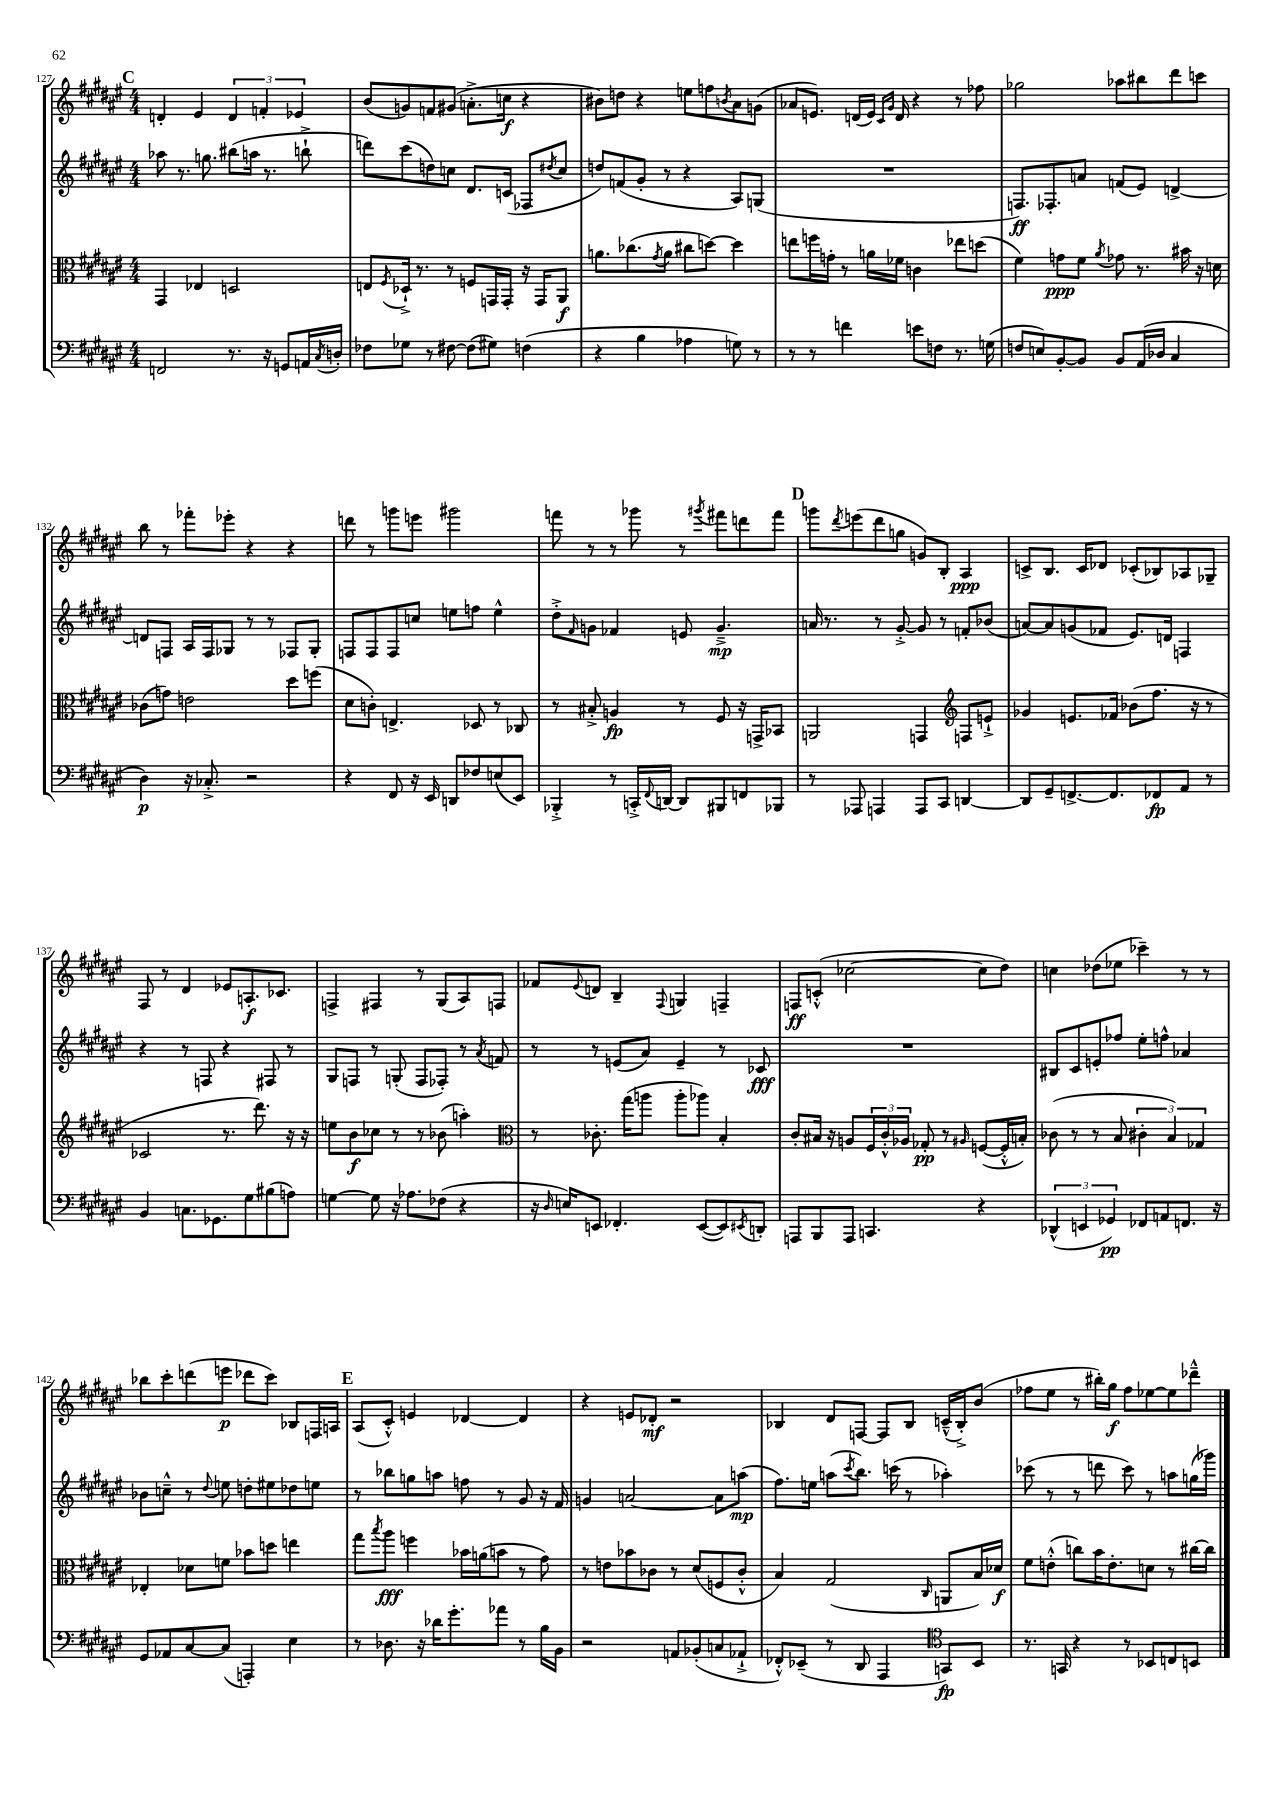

**kern	**kern	**kern	**kern
*staff4	*staff3	*staff2	*staff1
*clefF4	*clefC3	*clefG2	*clefG2
*k[f#c#g#d#a#e#]	*k[f#c#g#d#a#e#]	*k[f#c#g#d#a#e#]	*k[f#c#g#d#a#e#]
*M4/4	*M4/4	*M4/4	*M4/4
2FF	4GG#	8aa-	4d'
.	.	8.r	.
.	4E-	.	4e#
.	.	8.gg	.
8.r	2D	(8bb#	6d
.	.	16aa	.
.	.	.	6f'
16r	.	8.r	.
8GG	.	.	.
.	.	.	6e-
16AA	.	8bb`^	.
8qC#	.	.	.
16D'	.	.	.
=	=	=	=
8F-	8E	8ddd)	(8b
.	8qF#	.	.
8G-	16D-`^	(8ccc#	8g)
.	8.r	.	.
8r	.	8dd)	8f
[8F#	8r	8cc	(8g#
(8F#]	8F	8.d#	8.a'^
8G#)	16GG	.	.
.	16GG'	(16c	16cc
(4F	16r	8F-	4r
.	16GG	.	.
.	.	8qdd#	.
.	8AA#	8cc	.
=	=	=	=
4r	8.a	8dd)	8b#)
.	.	(8f	8dd
.	(8.cc-	.	.
4B	.	8g#'	4r
.	8qg#	.	.
.	8a	8r	.
4A-	8cc#	4r	8ee
.	[8dd)	.	8ff
.	.	.	8qb
8G)	4dd]	8A#)	8a#
8r	.	(8G	(8g
=	=	=	=
8r	8ee	1r	8a-
8r	16ff	.	8.e)
.	16g'	.	.
4f	8r	.	.
.	.	.	(16d
.	16a	.	16e)
.	.	.	16qqc#
.	.	.	16qqg#
.	16f-	.	16d
8e	4c	.	4r
8F	.	.	.
8.r	8ee-	.	8r
.	(8dd	.	8ff-
(16G	.	.	.
=	=	=	=
8F	4f#)	8.F)	2gg-
8E)	.	.	.
.	.	8.F-'	.
[8BB'	8g	.	.
8BB]	8f#	8a	.
.	8qa#	.	.
8BB	8g-	(8f	8aa-
(16AA#	8.r	8e#)	8bb#
16D-	.	.	.
4C#	.	[4d^	8ddd#
.	16b#	.	.
.	16r	.	8ccc
.	16d	.	.
=	=	=	=
4D#)	(8c-	8d]	8bb
.	8g)	8F	8r
16r	2e	16A#	8fff-'
8.C-'^	.	16F	.
.	.	8G-	8eee-'
2r	.	8r	4r
.	.	8r	.
.	8dd#	8F-	4r
.	(8ff	8G-'	.
=	=	=	=
4r	8d#	8F	8ddd
.	8c')	8F	8r
8FF#	4.E^	8F	8ggg
16r	.	8cc	8eee
16EE#	.	.	.
8DD	.	8ee	2ggg#
8F-	8D-	8ff	.
(8E	8r	4ee^^	.
8EE#)	8C-	.	.
=	=	=	=
4BBB-'^	8r	8dd#'^	8fff
.	.	16qqf#	.
.	8B#'^	8g	8r
8r	4A	4f-	8r
16CC'^	.	.	8ggg-
8qqFF#	.	.	.
[16DD	.	.	.
8DD]	8r	8e	8r
.	.	.	8qggg#
8BBB#	8F#	4.g~^	8fff#
8FF	16r	.	8ddd
.	16GG^	.	.
8BBB-	8BB-	.	8fff#
=	=	=	=
8r	2AA	16a	8ggg
.	.	8.r	.
.	.	.	8qddd#
8AAA-	.	.	(8eee
4AAA	.	8r	8ddd#
.	.	[8g#'^	8gg
8AAA	4GG	8g#]	8g)
8CC#	.	8r	8B'
*	*clefG2	*	*
[4DD	8F	8f'	4A#
.	8e`^	(8b-	.
=	=	=	=
8DD]	4g-	[8a)	8c^
8GG#~	.	8a]	8.B
[8.FF^	8.e	(8g	.
.	.	.	16c
.	.	8f-	8d-
8.FF]	16f-	.	.
.	(8b-	8.e#)	(8c-'
8FF-	8.ff#	.	8B-)
.	.	16d	.
8AA#	.	4F	8A-
.	16r	.	.
8r	8r	.	8G-~
=	=	=	=
4BB	2c-	4r	8F#
.	.	.	8r
8.C	.	8r	4d#
.	.	8F	.
8.GG-	.	.	.
.	8.r	4r	8e-
8G#	.	.	8.A'
.	8.ddd#)	.	.
(8B#	.	8F#	.
.	.	.	8.c-
8A)	16r	8r	.
.	16r	.	.
=	=	=	=
[4G	8ee	8G#	4F^
.	8b	8F	.
8G]	8cc-	8r	4F#
16r	8r	(8G'	.
8.A-	.	.	.
.	8r	8F	8r
(8F-	(8b-	8F-')	(8G#
4r	4aa')	8r	8A#)
.	.	8qa#	.
.	.	8f	8F
=	=	=	=
*	*clefC3	*	*
16r	8r	8r	8f-
16qqD#	.	.	.
16E)	.	.	.
.	.	.	8qqe#
8EE	8.c-'	8r	8d
4.FF-'	.	(8e	4B~
.	(16gg#	.	.
.	8aa	8a#)	.
.	.	.	8qqF#
.	8aa'	4e~	4G
([8EE	8aa-)	.	.
8EE])	4B'	8r	4F~
8qEE#	.	.	.
8DD'	.	8c-	.
=	=	=	=
8AAA	8c#'	1r	8F
8BBB	16B#	.	(8c'^^
.	16r	.	.
8AAA	8A	.	[2cc-
4.CC	24F#	.	.
.	24c#'^^	.	.
.	24A-	.	.
.	8G-'	.	.
.	8r	.	.
.	16qqA#	.	.
4r	([8F	.	8cc-]
.	16F'^^]	.	8dd#)
.	16B')	.	.
=	=	=	=
(6DD-^^	(8c-	8B#	4cc
.	8r	8c#	.
6EE	.	.	.
.	8r	8e'	(8dd-
6GG-)	.	.	.
.	8B	8ff-	8ee-
8FF-	6c#'	8ee#'	4ccc-~)
8AA	.	8ff^^	.
.	6B)	.	.
8.FF	.	4a-	8r
.	6G-	.	.
.	.	.	8r
16r	.	.	.
=	=	=	=
8GG#	4E-'	8b-	8bb-
8AA-	.	8cc~^^	8ccc#'
[8C#	8d-	8r	(8ddd
.	.	8qqdd#	.
(8C#]	8f	8ee	8eee
4AAA')	8b-	8dd'	8ddd-
.	8dd	8ee#	8ccc#)
4E#	4ee	8dd-	8B-
.	.	8ee	16F
.	.	.	16A
=	=	=	=
8r	8gg#	8r	(8A#
.	8qbb	.	.
8.D-	8aa#	8bb-	8c#'^^)
.	4ff	8gg	4e
16r	.	.	.
16d-	.	8aa	.
8.g#'	.	.	.
.	16b-	8ff	[4d-
.	(16a	.	.
8a-	8b	8r	.
8r	8r	8g#	4d-]
16B	8g#)	16r	.
16BB	.	16f#	.
=	=	=	=
2r	8r	4g	4r
.	8e	.	.
.	8b-	[2a	8e
.	8c-	.	8d-'
8AA	8r	.	2r
(8BB-'	(8d#	.	.
8C	8F	8a]	.
8AA-`^	8c-'^^	(8aa	.
=	=	=	=
8FF-'^^)	4B)	8.ff#)	4B-
(8EE-~	.	.	.
.	.	16ee	.
8r	(2G#	(8aa	8d#
.	.	8qccc#	.
8DD#	.	8.bb)	[8F
4AAA#	.	.	8F]
.	.	(16ccc	.
.	.	8r	8B-
*clefC4	*	*	*
.	16qqC#	.	.
8GG)	8AA	4aa-')	(16c~^^
.	.	.	16B-'^)
8BB	16B)	.	(8b
.	16d-	.	.
=	=	=	=
8.r	8f#	(8ccc-	8ff-
.	(8e'^^	8r	8ee#
16GG	.	.	.
4r	8cc)	8r	8r
.	16b	8ddd	16bb#')
.	8.e'	.	16gg#
8r	.	8ccc-)	8ff-
8BB-	8d	8r	[8ee-
8C	8r	8aa	8ee-]
8BB	[16cc#	(16gg	8ddd-~^^
.	16cc#]	16ggg-)	.
==	==	==	==
*-	*-	*-	*-
